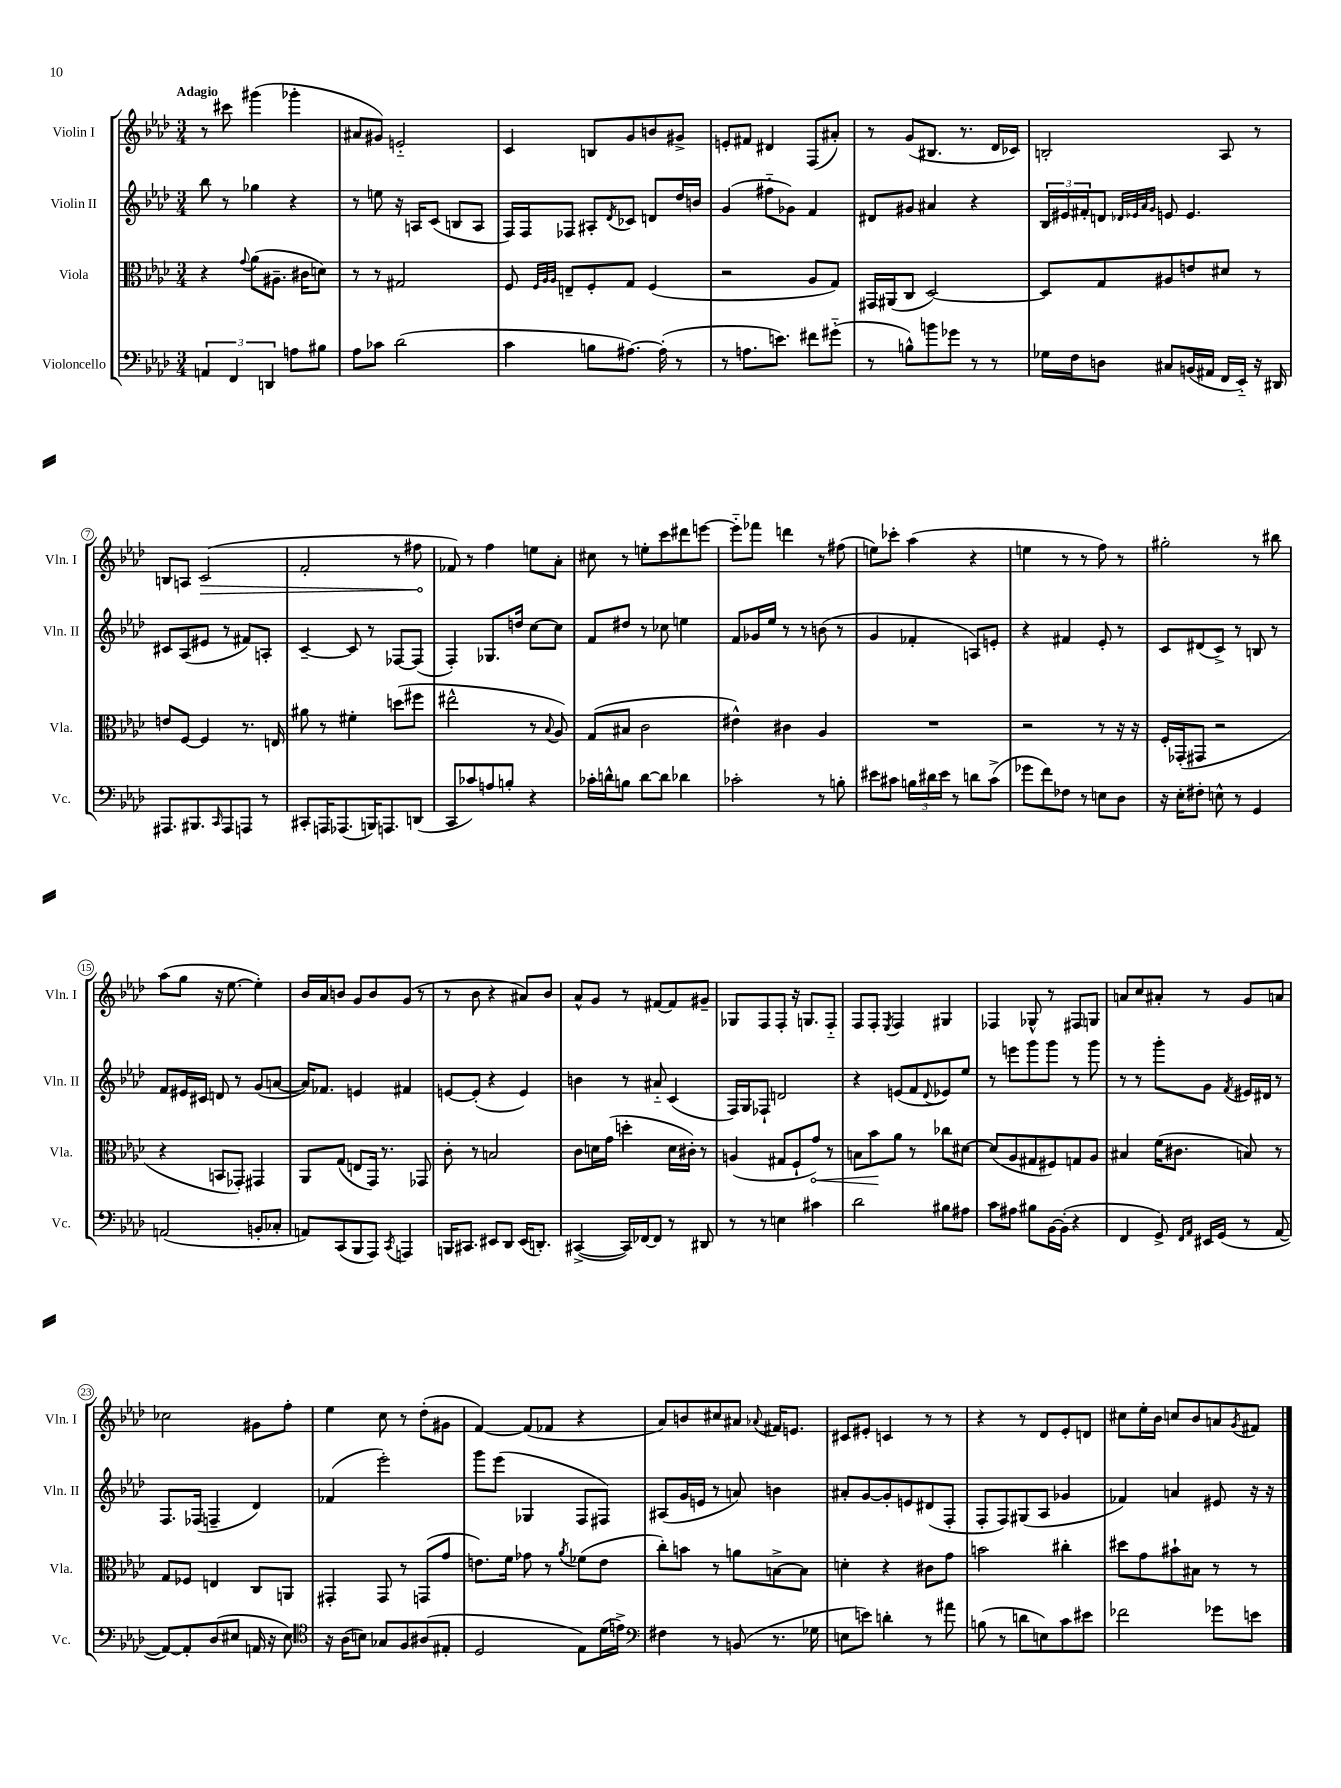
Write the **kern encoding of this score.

**kern	**kern	**dynam	**kern	**kern	**dynam
*part4	*part3	*part3	*part2	*part1	*part1
*staff4	*staff3	*staff3	*staff2	*staff1	*staff1
*I"Violoncello	*I"Viola	*	*I"Violin II	*I"Violin I	*
*I'Vc.	*I'Vla.	*	*I'Vln. II	*I'Vln. I	*
*clefF4	*clefC3	*	*clefG2	*clefG2	*
*k[b-e-a-d-]	*k[b-e-a-d-]	*	*k[b-e-a-d-]	*k[b-e-a-d-]	*
*M3/4	*M3/4	*	*M3/4	*M3/4	*
=1	=1	=1	=1	=1	=1
!	!	!	!	!LO:TX:a:B:t=Adagio	!
6AAn/	4r	.	8bb-\	8r	.
.	.	.	8r	8ccc#X\	.
6FF/	.	.	.	.	.
.	8qqg/	.	.	.	.
.	(8a-\L	.	4gg-X\	(4ggg#X\	.
6DDn/	.	.	.	.	.
.	8.A#X~\J	.	.	.	.
8An\L	.	.	4r	4ggg-X'\	.
.	16c#X\KL	.	.	.	.
8B#X\J	8dn\J)	.	.	.	.
=2	=2	=2	=2	=2	=2
8A-\L	8r	.	8r	8a#X/L	.
8c-X\J	8r	.	8een\	8g#X/J)	.
(2d-\	2G#X/	.	16r	2en/	.
.	.	.	16An/KL	.	.
.	.	.	(8c/J	.	.
.	.	.	8Bn/L	.	.
.	.	.	8A/J	.	.
=3	=3	=3	=3	=3	=3
4c\	8F/	.	16F/LL)	4c/	.
.	.	.	16F/J	.	.
.	32qqF/LLL	.	.	.	.
.	32qqA-/	.	.	.	.
.	32qqA-/JJJ	.	.	.	.
.	8En~/L	.	8F-X/J	.	.
8Bn\L	8F'/	.	8A#X'/L	8Bn/L	.
.	.	.	8qd-/	.	.
[8.A#X\J)	8G/J	.	8c-X/J	8g/	.
.	(4F/	.	8dn/L	8bn/	.
(16A#'\]	.	.	.	.	.
8r	.	.	16dd-/L	8g#X^/J	.
.	.	.	16bn/JJ	.	.
=4	=4	=4	=4	=4	=4
8r	2r	.	(4g/	8en'/L	.
8.An\L	.	.	.	8f#X/J	.
.	.	.	8ff#X\L	4d#X/	.
8.en\J)	.	.	.	.	.
.	.	.	8g-X\J)	.	.
8f#X\L	8A-/L	.	4f/	(8F/L	.
(8g#X\J	8G/J)	.	.	8a#X'/J)	.
=5	=5	=5	=5	=5	=5
8r	16GG#X/LL	.	8d#X/L	8r	.
.	(16AA#X/J	.	.	.	.
8Bn^^\L)	8C/J	.	8g#X/J	(8g/L	.
8bn\	[2D-/)	.	4a#X/	8.B#X/J	.
8g-X\J	.	.	.	.	.
.	.	.	.	8.r	.
8r	.	.	4r	.	.
8r	.	.	.	16d-/LL	.
.	.	.	.	16c-X/JJ)	.
=6	=6	=6	=6	=6	=6
16G-X\LL	8D-/L]	.	24B-/LL	2Bn'/	.
.	.	.	24e#X/	.	.
16F\J	.	.	.	.	.
.	.	.	24f#X'/J	.	.
8Dn\J	8G/	.	8dn/J	.	.
.	.	.	32qqd-X/LLL	.	.
.	.	.	32qqe-X/	.	.
.	.	.	32qqa-/	.	.
.	.	.	32qqg/JJJ	.	.
8C#X/L	8A#X/	.	8en/	.	.
(16BBn/L	8en/	.	4.e/	.	.
16AA#X/JJ	.	.	.	.	.
16FF/LL	8d#X/J	.	.	8A-/	.
16EE-/JJ)	.	.	.	.	.
16r	8r	.	.	8r	.
16DD#X/	.	.	.	.	.
!!LO:LB:g=z
=7	=7	=7	=7	=7	=7
8.AAA#X/L	8en/L	.	8c#X/L	8Bn/L	.
.	[8F/J	.	(8A-/	8An/J	.
8.BBB#X/	.	.	.	.	.
!	!	!	!	!	!LO:HP:b
.	4F/]	.	8e#X/J	(2c/	>
16qqCC/	.	.	.	.	.
8AAA#/	.	.	8r	.	.
8AAAn/J	8.r	.	8f#X/L)	.	.
8r	.	.	8An'/J	.	.
.	16En/	.	.	.	.
=8	=8	=8	=8	=8	=8
8CC#X'/L	8a#X\	.	[4c~/	2f'/	.
16AAAn/K	8r	.	.	.	.
(8.AAA-X/	.	.	.	.	.
.	4f#X'\	.	8c/]	.	.
16BBBn/K)	.	.	8r	.	.
8.AAAn/	.	.	.	.	.
.	(8ddn\L	.	[8F-X/L	8r	.
(8DDn/J	8ff#X\J	.	(8F-/J]	8ff#X\	.
.	.	.	.	.	]
=9	=9	=9	=9	=9	=9
8CC/L	2ee#X^^\	.	4F'/)	8f-X/)	.
8c-X/)	.	.	.	8r	.
8An/	.	.	8.G-X/L	4ff\	.
8Bn'/J	.	.	.	.	.
.	.	.	16ddn/Jk	.	.
4r	8r	.	[8cc\L	8een\L	.
.	8qqB-/	.	.	.	.
.	8A-/)	.	8cc\J]	8a-'\J	.
=10	=10	=10	=10	=10	=10
16c-X'\LL	(8G/L	.	8f/L	8cc#X\	.
16dn^^\J	.	.	.	.	.
8Bn\J	8B#X/J	.	8dd#X/J	8r	.
[8d\L	2c\	.	8r	8een'\L	.
8d\J]	.	.	8cc-X\	8ccc\	.
4d-X\	.	.	4een\	8ddd#X\	.
.	.	.	.	[8eeen\J	.
=11	=11	=11	=11	=11	=11
2c-X'\	4e#X^^\)	.	8f/L	8eee\L]	.
.	.	.	16g-X/L	8fff-X\J	.
.	.	.	16ee-/JJ	.	.
.	4c#X\	.	8r	4dddn\	.
.	.	.	8r	.	.
8r	4A-/	.	(8bn\	8r	.
8Bn'\	.	.	8r	(8ff#X\	.
=12	=12	=12	=12	=12	=12
8e#X\L	2.r	.	4g/	8een\L)	.
8c#X\J	.	.	.	8ccc-X'\J	.
24Bn\LL	.	.	4f-X'/	(4aa-\	.
24d#X\	.	.	.	.	.
24e#\JJ	.	.	.	.	.
8r	.	.	.	.	.
8dn\L	.	.	8An/L)	4r	.
(8c#^\J	.	.	8en'/J	.	.
=13	=13	=13	=13	=13	=13
8g-X\L	2r	.	4r	4een\	.
8f\)	.	.	.	.	.
8F-X\J	.	.	4f#X/	8r	.
8r	.	.	.	8r	.
8En\L	8r	.	8e-'/	8ff\)	.
8D-\J	16r	.	8r	8r	.
.	16r	.	.	.	.
=14	=14	=14	=14	=14	=14
16r	16F'/LL	.	8c/L	2gg#X'\	.
16E-'\KL	(16GG-X'/J	.	.	.	.
8F#X'\J	8GG#X/J	.	(8d#X/	.	.
8En^^\	2r	.	8c^/J)	.	.
8r	.	.	8r	.	.
4GG/	.	.	8Bn/	8r	.
.	.	.	8r	8bb#X\	.
!!LO:LB:g=z
=15	=15	=15	=15	=15	=15
(2AAn/	4r	.	8f/L	(8aa-\L	.
.	.	.	16e#X/L	8gg\J	.
.	.	.	16c#X/JJ	.	.
.	8BBn/L	.	8dn/	16r	.
.	.	.	.	[8.ee-\	.
.	8GG-X'/J)	.	8r	.	.
8BBn'/L	4GG#X/	.	(8g/L	4ee-'\])	.
8C-X'/J	.	.	[8an/J	.	.
=16	=16	=16	=16	=16	=16
8AAn/L)	8AA-/L	.	16a/KL])	16b-/LL	.
.	.	.	8.f-X/J	16a-/J	.
(8CC/	(8G/J	.	.	8bn/J	.
8BBB-/	8En/L	.	4en/	8g/L	.
8AAA-/J)	16GG/Jk)	.	.	8b/	.
.	8.r	.	.	.	.
8qCC/	.	.	.	.	.
4AAAn/	.	.	4f#X/	(8g/J	.
.	8GG-X/	.	.	8r	.
=17	=17	=17	=17	=17	=17
16BBBn/KL	8c'\	.	[8en/L	8r	.
8.CC#X/J	.	.	.	.	.
.	8r	.	(8e'/J]	8b-\	.
8EE#X/L	2Bn/	.	4r	4r	.
8DD-/J	.	.	.	.	.
(16EE#/KL	.	.	4e/)	8a#X/L)	.
8.DDn'/J)	.	.	.	.	.
.	.	.	.	8b-/J	.
=18	=18	=18	=18	=18	=18
([4CC#X^/	8c\L	.	4bn\	8a-^^/L	.
.	16dn\L	.	.	8g/J	.
.	(16g\JJ	.	.	.	.
16CC#/LL])	4ddn'\	.	8r	8r	.
[16FF-X/J	.	.	.	.	.
8FF-/J]	.	.	8a#X/	[8f#X/L	.
8r	16d\LL	.	(4c/	8f#/]	.
.	16c#X'\JJ)	.	.	.	.
8DD#X/	8r	.	.	8g#X~/J	.
=19	=19	=19	=19	=19	=19
8r	(4An/	.	16F/LL)	8G-X/L	.
.	.	.	16G/J	.	.
8r	.	.	8F-X`/J	8F/	.
4En\	8G#X/L	.	2dn/	8F'/J	.
.	8F`/	.	.	16r	.
.	.	.	.	8.Gn/L	.
!	!	!LO:HP:b	!	!	!
4c#X\	8g/J)	<	.	.	.
.	8r	.	.	8F/J	.
=20	=20	=20	=20	=20	=20
2d-\	8Bn\L	.	4r	8F/L	.
.	8b-\	.	.	8F'/J	.
.	.	.	.	8qE-/	.
.	8a-\J	[	(8en/L	4F/	.
.	8r	.	8f/	.	.
.	.	.	8qqd-/	.	.
8B#X\L	8cc-X\L	.	8e-X/)	4G#X/	.
8A#X\J	[8d#X\J	.	8ee-/J	.	.
=21	=21	=21	=21	=21	=21
8c\L	(8d#/L]	.	8r	4F-X/	.
8A#X\J	8A-/	.	8eeen\L	.	.
8B#X\L	8G#X/	.	8ggg\	8G-X^^/	.
[16BB-\L	8F#X/)	.	8ggg\J	8r	.
(16BB-'\JJ]	.	.	.	.	.
4r	8Gn/	.	8r	8F#X/L	.
.	8A-/J	.	8ggg\	8Gn/J	.
=22	=22	=22	=22	=22	=22
4FF/	4B#X/	.	8r	8an/L	.
.	.	.	8r	8cc/	.
8GG^/)	(16f\KL	.	8ggg'\L	8a#X'/J	.
.	8.c#X\J	.	.	.	.
16qqFF/LL	.	.	.	.	.
16qqAA-/JJ	.	.	.	.	.
16EE#X/LL	.	.	8g\J	8r	.
(16GG/JJ	.	.	.	.	.
.	.	.	8qf/	.	.
8r	8Bn/)	.	16e#X/LL	8g/L	.
.	.	.	16d#X/JJ	.	.
[8AA-/	8r	.	8r	8an/J	.
!!LO:LB:g=z
=23	=23	=23	=23	=23	=23
8AA-/L_)	8G/L	.	8.F/L	2cc-X\	.
8AA-'/]	8F-X/J	.	.	.	.
.	.	.	(16F-X/Jk	.	.
(8D-/	4En/	.	4Fn~/	.	.
8E#X/J	.	.	.	.	.
16AAn/	8C/L	.	4d-/)	8g#X\L	.
16r	.	.	.	.	.
8E#\)	8AAn/J	.	.	8ff'\J	.
=24	=24	=24	=24	=24	=24
*clefC4	*	*	*	*	*
16r	4GG#X'/	.	(4f-X/	4ee-\	.
(16A-\KL	.	.	.	.	.
8Bn\J)	.	.	.	.	.
8G-X/L	8GG#/	.	2eee-'\)	8cc\	.
8F/	8r	.	.	8r	.
(8A#X/	(8GGn/L	.	.	(8dd-'\L	.
8E#X'/J	8g/J	.	.	8g#X\J	.
=25	=25	=25	=25	=25	=25
2D-/	8.en\L)	.	8ggg\L	[4f/)	.
.	.	.	(8eee-\J	.	.
.	16f\Jk	.	.	.	.
.	8g-X\	.	4G-X/	(8f/L]	.
.	8r	.	.	8f-X/J	.
.	8qa-/	.	.	.	.
8E-\L)	(8f-X\L	.	8F/L	4r	.
(16d-\L	8e\J	.	8F#X/J)	.	.
16en^\JJ)	.	.	.	.	.
=26	=26	=26	=26	=26	=26
*clefF4	*	*	*	*	*
4F#X\	8cc'\L)	.	(8A#X/L	8a-/L)	.
.	8bn\J	.	16g/L	8bn/	.
.	.	.	16en/JJ	.	.
8r	8r	.	8r	8cc#X/	.
(8BBn/	8an\L	.	8an/)	8a#X/J	.
.	.	.	.	8qqa-X/	.
8.r	[8Bn^\	.	4bn\	16f#X/KL	.
.	.	.	.	8.en/J	.
.	8B\J]	.	.	.	.
16G-X\	.	.	.	.	.
=27	=27	=27	=27	=27	=27
8En\L	4dn'\	.	8a#X'/L	8c#X/L	.
8en\J)	.	.	[8g/	8e#X'/J	.
4dn'\	4r	.	8g'/]	4cn/	.
.	.	.	8en/	.	.
8r	8c#X\L	.	(8d#X/	8r	.
8a#X\	8g\J	.	8F'/J	8r	.
=28	=28	=28	=28	=28	=28
(8Bn\	2bn\	.	8F'/L	4r	.
8r	.	.	8F/)	.	.
8dn\L	.	.	(8G#X/	8r	.
8En\)	.	.	8A-/J	8d-/L	.
8c\	4cc#X'\	.	4g-X/	8e-'/	.
8e#X\J	.	.	.	8dn/J	.
=29	=29	=29	=29	=29	=29
2f-X\	8dd#X\L	.	4f-X/)	8cc#X\L	.
.	8g\	.	.	16ee-'\L	.
.	.	.	.	16b-\JJ	.
.	8b#X`\	.	4an/	8ccn/L	.
.	8B#X\J	.	.	8b-/	.
8g-X\L	8r	.	8e#X/	8an/	.
.	.	.	.	8qg/	.
8en\J	8r	.	16r	8f#X/J	.
.	.	.	16r	.	.
==	==	==	==	==	==
*-	*-	*-	*-	*-	*-
